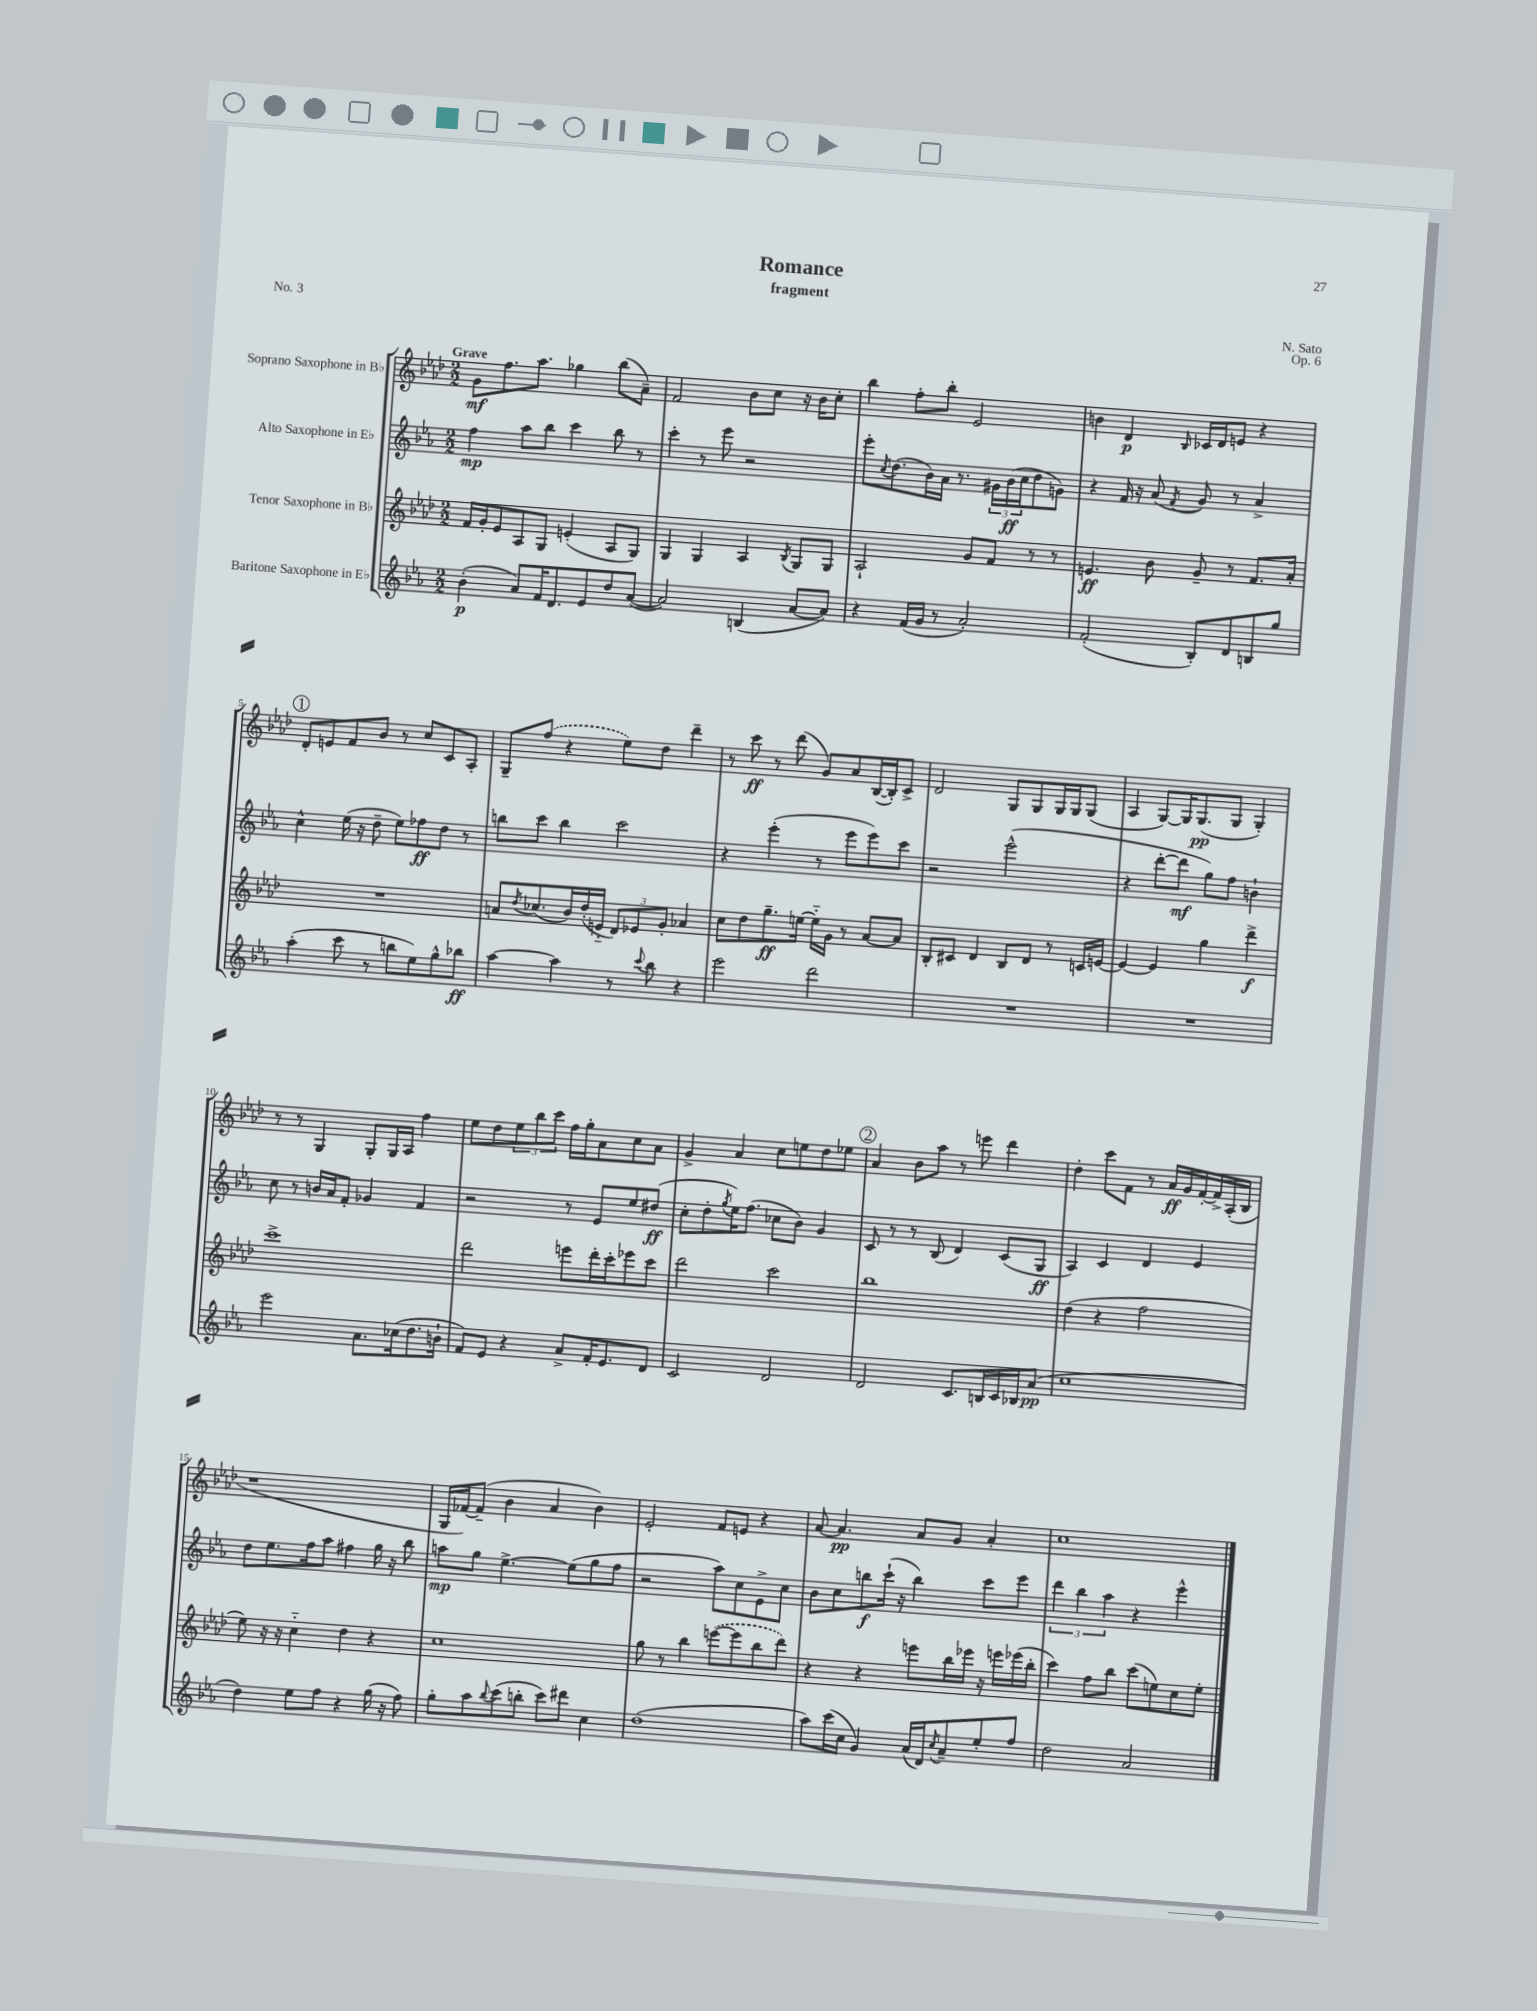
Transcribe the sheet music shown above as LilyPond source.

\header { title = "Romance" composer = "N. Sato" subtitle = "fragment" opus = "Op. 6" piece = "No. 3" }
<<
\new StaffGroup <<
\new Staff = "s0" \with { instrumentName = "Soprano Saxophone in Bb" } {
    \clef treble \key aes \major \numericTimeSignature \time 2/2 \tempo "Grave"
    g'8\mf f''8. aes''8. ges''4 bes''8( aes'8--) |
    f'2 bes'8 c''8 r16 bes'16 c''8-. |
    bes''4 f''8-. bes''8-. ees'2 |
    b'4 des'4\p \grace { bes16 } ces'16 des'16 e'8 r4 |
    \mark \markup { \circle "1" } des'8-. e'8 f'8 bes'8 r8 c''8 c'8 aes8-. |
    g8-- \once \slurDashed f''8( r4 ees''8) des''8 des'''4-- |
    r8 c'''8\ff r8 des'''8( g'8) aes'8 bes16~( bes16-.) c'8-> |
    des'2 g8 g8 g16 g16 g8( |
    aes4 g8~) g16 g8.\pp( g8 g4-.) |
    r8 r8 g4 g8-. g16 aes16 f''4 |
    ees''8 des''8 \tuplet 3/2 { ees''8 bes''8 c'''8 } f''16 g''16-. aes'8 c''8 aes'8 |
    g'4-> aes'4 c''8 e''8 des''8 ees''8 |
    \mark \markup { \circle "2" } aes'4 bes'8 aes''8 r8 e'''8 des'''4 |
    des''4-. c'''8 f'8 r8 aes'16\ff g'16 f'16~-. f'16-> aes16-.( bes16 |
    r1 |
    g16 fes'16~) fes'8--( bes'4 aes'4 bes'4) |
    ees'2-. f'8 e'8 r4 |
    aes'8~ aes'4.\pp aes'8 g'8 aes'4-. |
    c''1 \bar "|." |
}
\new Staff = "s1" \with { instrumentName = "Alto Saxophone in Eb" } {
    \clef treble \key ees \major \numericTimeSignature \time 2/2
    f''4\mp aes''8 bes''8 c'''4 bes''8 r8 |
    c'''4-. r8 ees'''8 r2 |
    ees'''8-. \acciaccatura { c''8 } d''8.( bes'16) aes'16 r8. \tuplet 3/2 { gis'16 bes'16\ff( c''16 } d''8 g'8) |
    r4 f'16 r16 aes'8( \acciaccatura { f'8 } g'8) r8 aes'4-> |
    \mark \markup { \circle "1" } c''4-^ ees''16( r16 d''8-- ees''8) fes''8\ff d''8 r8 |
    b''8 c'''8 b''4 c'''2 |
    r4 ees'''4-.( r8 ees'''8 ees'''8) c'''8 |
    r2 ees'''2-^( |
    r4 d'''8~-. d'''8\mf g''8) f''8 b'4-! |
    c''8 r8 b'16 aes'16 f'8-. ges'4 f'4 |
    r2 r8 ees'8 ees''8 dis''8\ff( |
    c''8-. d''8-. \acciaccatura { g''8 } ees''16) f''8.( ces''8 bes'8) g'4 |
    \mark \markup { \circle "2" } c'8 r8 r8 bes8( d'4) c'8( g8\ff |
    aes4) c'4 d'4 ees'4 |
    d''8 ees''8. f''16 aes''8 fis''4 g''16 r16 bes''8 |
    a''8\mp g''8 ees''4.~-> ees''8( g''8 f''8 |
    r2 aes''8) c''8 ees'8-> c''8 |
    bes'8 c''8 b''8\f c'''16-!( r16 b''4) c'''8 ees'''8 |
    \tuplet 3/2 { d'''4 bes''4 aes''4 } r4 ees'''4-^ \bar "|." |
}
\new Staff = "s2" \with { instrumentName = "Tenor Saxophone in Bb" } {
    \clef treble \key aes \major \numericTimeSignature \time 2/2
    f'16 g'16-. ees'8 aes8 g8 e'4-.( aes8 g8) |
    g4 g4 aes4 \acciaccatura { bes8 } g8 g8 |
    aes2-! g'8 f'8 r8 r8 |
    e'4.\ff bes'8 g'8-- r8 f'8. aes'16-. |
    \mark \markup { \circle "1" } R1 |
    a'8 \acciaccatura { des''8 } ces''8.( bes'16) des''16-.( e'16-_ \tuplet 3/2 { des'8) ees'8 g'8-. } aes'4 |
    c''8 des''8 g''8.--\ff e''16~ e''16-_ g'16 r8 aes'8~ aes'8 |
    bes8-. cis'8 des'4 bes8 des'8 r8 c'16 e'16~ |
    e'4~ e'4 g''4 des'''4->\f |
    c'''1-> |
    des'''2 e'''8 des'''16-. c'''16-. ees'''8 c'''8 |
    des'''2 c'''2 |
    \mark \markup { \circle "2" } bes''1 |
    des''4( r4 f''2 |
    ees''8) r16 r16 c''4-_ des''4 r4 |
    c''1 |
    g''8 r8 bes''4 \once \slurDashed e'''8~( e'''8 bes''8 des'''8) |
    r4 r4 e'''8 bes''16 ees'''16 r16 e'''16 ees'''16( bes''16-. |
    c'''4) f''8 bes''8 c'''8( e''8) c''8 e''8-. \bar "|." |
}
\new Staff = "s3" \with { instrumentName = "Baritone Saxophone in Eb" } {
    \clef treble \key ees \major \numericTimeSignature \time 2/2
    bes'4-.\p( aes'8) f'16 d'8. ees'8 d''8 aes'8~( |
    aes'2) b4( aes'8~ aes'8) |
    r4 f'16( g'16 r8 aes'2-.) |
    f'2-.( bes8-.) d'8 b8 g''8 |
    \mark \markup { \circle "1" } aes''4-.( c'''8 r8 b''8 ees''8) g''8-^ bes''8\ff |
    aes''4~ aes''4 r8 \appoggiatura { c'''8 } bes''8 r4 |
    ees'''2 d'''2 |
    R1 |
    R1 |
    ees'''2 aes'8. ces''16( d''8. b'16-! |
    f'8) ees'8 r4 aes'8-> f'16-. ees'8. d'8 |
    c'2 d'2 |
    \mark \markup { \circle "2" } d'2 c'8. b16 c'16 bes16 aes'8\pp( |
    c''1 |
    d''4) ees''8 f''8 r4 g''16( r16 f''8) |
    g''8-. aes''8 \appoggiatura { bes''8 } c'''8( b''8-. c'''8) dis'''8 c''4 |
    d''1( |
    aes''8) c'''16( c''16 g'4) aes'16( d'16) \acciaccatura { c''8 } aes'8-- ees''8-. f''8 |
    d''2 aes'2 \bar "|." |
}
>>
>>
